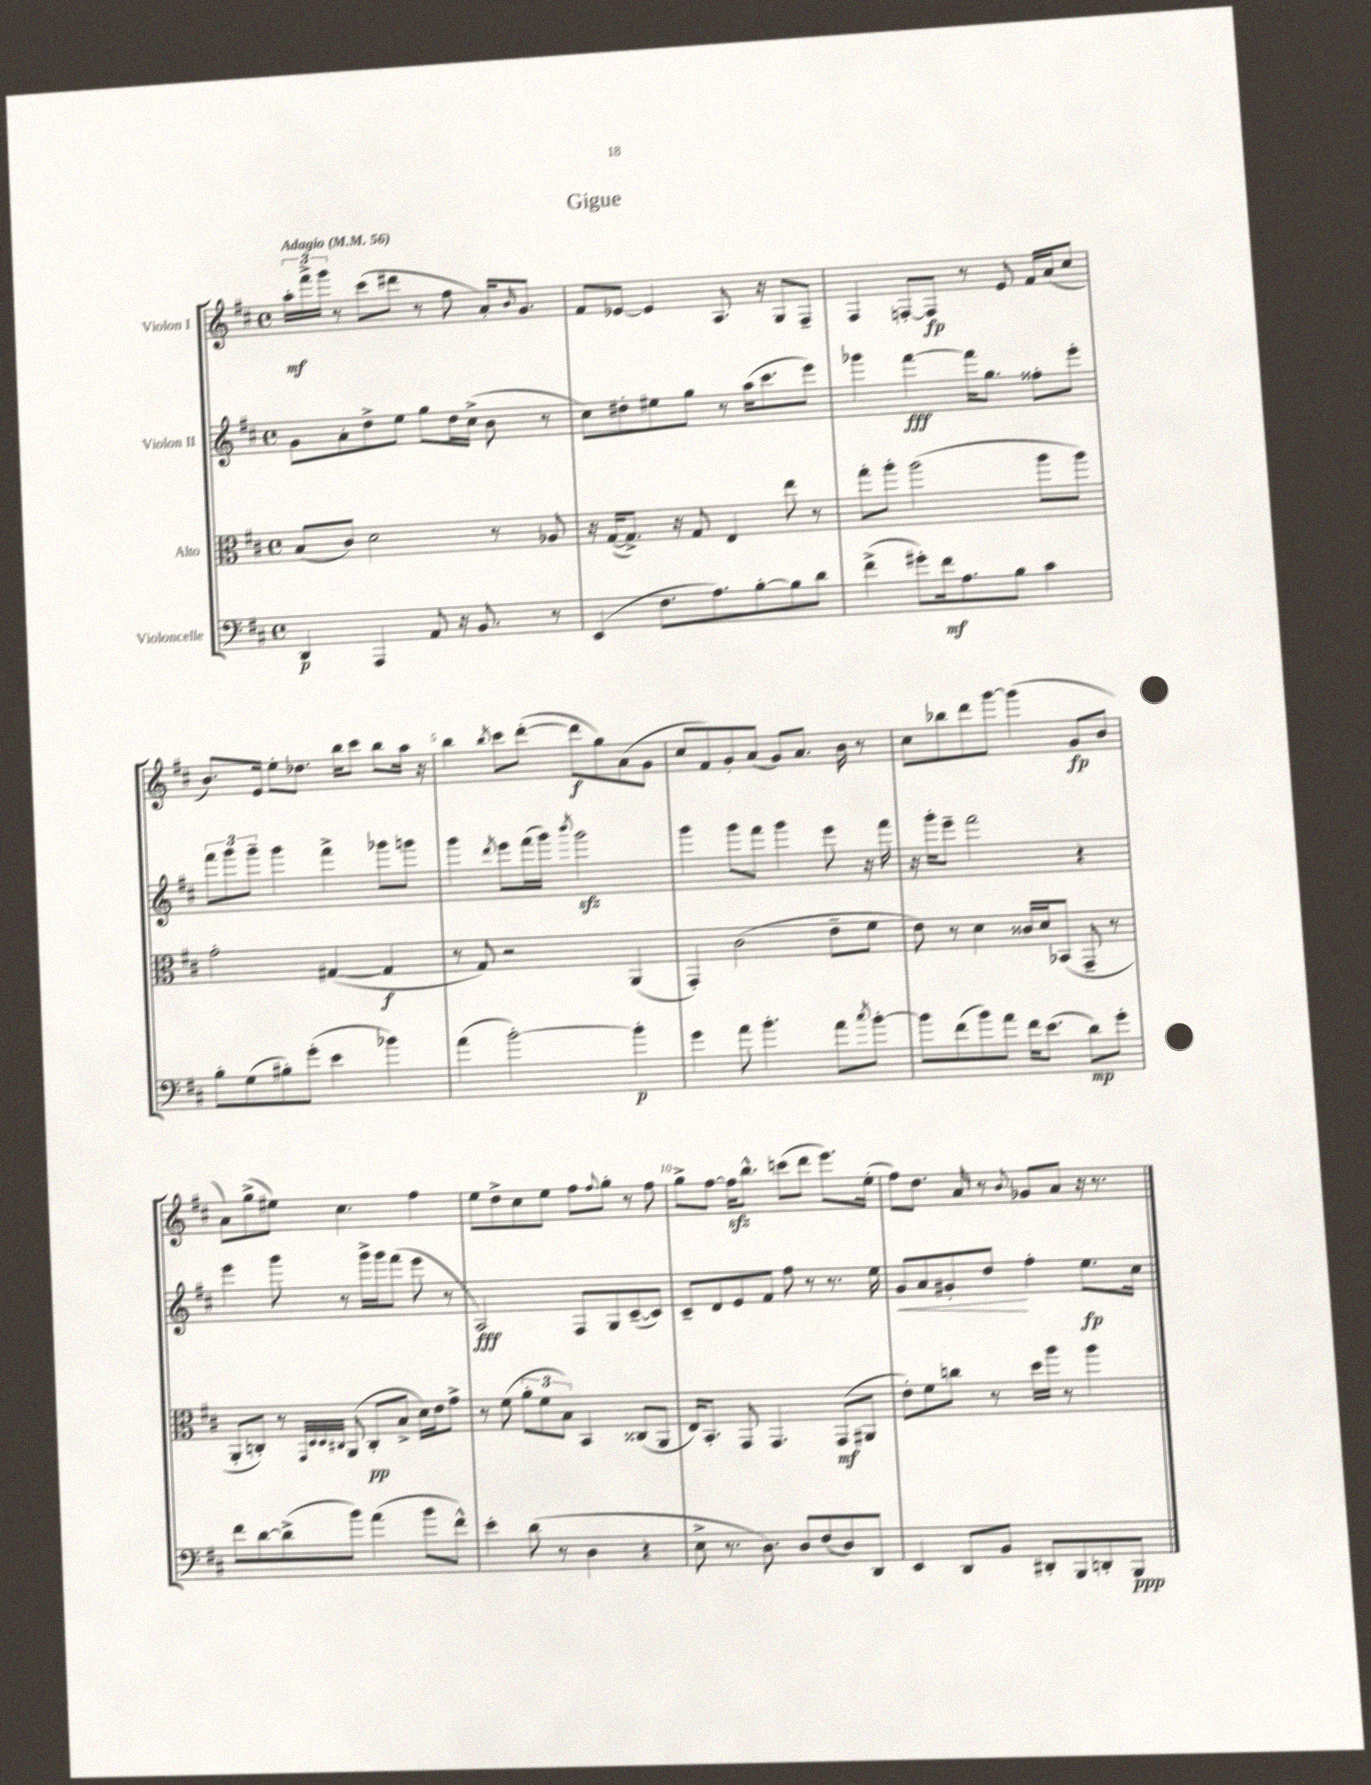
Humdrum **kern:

**kern	**kern	**kern	**kern
*staff4	*staff3	*staff2	*staff1
*clefF4	*clefC3	*clefG2	*clefG2
*k[f#c#]	*k[f#c#]	*k[f#c#]	*k[f#c#]
*M4/4	*M4/4	*M4/4	*M4/4
*met(c)	*met(c)	*met(c)	*met(c)
*MM56	*MM56	*MM56	*MM56
4DD	(8B	8g	24aa'
.	.	.	24fff#^
.	.	.	24ggg
.	8c#)	8a'	8r
4AAA	2d	8dd^	(8ccc#
.	.	8ee	8ddd#
8AA	.	8gg	8r
16r	.	16dd	8ff#
8.BB	.	(16cc#^	.
.	8r	8b	16a')
.	.	.	16qqb
.	.	.	8.g
8r	8A-	8r	.
=	=	=	=
(4EE	16r	8cc#)	8f#
.	([16G	.	.
.	8.G^])	8dd#'	[8e-
8.F#	.	8ee#	4e-]
.	16r	.	.
.	8G	8gg	.
8.A)	.	.	.
.	4E	8r	8.A
[8B'	.	(16aa	.
.	.	8.ccc#	16r
8B]	8ee	.	8G
8d	8r	8eee)	8F#~
=	=	=	=
(4f#^	8gg'	4ggg-	4F#
.	8aa'	.	.
8g#')	(2aa	[4fff#	[8F'
16f#	.	.	8F]
8.A	.	.	.
.	.	16fff#]	8r
.	.	8.gg	.
8B	.	.	8e
4c#	8aa	8ff##'	16f#
.	.	.	(16a
.	8aa)	8eee'	8cc#
=	=	=	=
8B'	2g'	12fff#	8.b)
.	.	12ggg	.
(8G	.	.	.
.	.	12ggg~	.
.	.	.	16e
8B#')	.	4ggg	8ee'
(8g'	.	.	8.dd-
4e	([4G#	4fff#^	.
.	.	.	16bb
.	.	.	8ccc#
4b-)	4G#]	8ggg-	8bb
.	.	8ggg	16aa
.	.	.	16r
=	=	=	=
(4a	8r	4ggg	4bb
.	8G)	.	.
.	.	8qddd	8qbb
[2b')	2r	8eee	8ccc#
.	.	(16fff#	([8ddd'
.	.	16ggg)	.
.	.	8qbbb	.
.	.	2ggg	8ddd]
.	.	.	8gg)
4b']	(4AA	.	(8a
.	.	.	8g
=	=	=	=
4g	4GG')	4ggg	8cc#
.	.	.	8f#)
8a	(2c#	8ggg	8g'
4.b'	.	8fff#	(8a
.	.	4ggg	8g)
.	.	.	8.a
8a	8e~	8eee	.
.	.	.	16b
8qcc#	.	.	.
[8b'	8f#	16r	8r
.	.	16fff#	.
=	=	=	=
8b]	8e)	16r	8cc#
.	.	16ggg'	.
(8f#	8r	8eee~	8bb-
8b)	4d	2fff#	8ddd
8a	.	.	[8ggg
16f#	16c##	.	(4ggg]
(8.e	16d	.	.
.	(8BB-	.	.
8d)	8GG~	4r	8g
8g'	8r	.	8b
=	=	=	=
8f#	8AA'	4eee	8a)
[8d	8C')	.	(8gg^
(8d^]	8r	8ggg	8ee#)
.	32qqGG	.	.
.	32qqD	.	.
.	32qqD	.	.
.	32qqC#	.	.
8b)	(8AA	8r	4.cc#
(4a	8C#'	16ggg^	.
.	.	16ggg	.
.	8B^	(8fff#	.
8b	16d)	8eee	4ff#
.	16e	.	.
8f#^^)	8g^	8r	.
=	=	=	=
4e'	8r	2A)	8ee
.	(8f#	.	8dd^
(8d	12a'	.	8cc#
.	12f#	.	.
8r	.	.	8ee
.	12B)	.	.
4D	4BB	8F#	8ff#
.	.	.	8qqff#
.	.	8G	8gg'
4r	(8C##	([8c#~	8r
.	8AA	8c#])	8ff#
=	=	=	=
8E^	16E)	8c#~	8gg^
.	8.BB'	.	.
8.r	.	8d	[8ff#
.	8GG	8e	16ff#]
8.D)	.	.	8.bb^^
.	4.GG	8f#	.
8D	.	8ff#	(8ccc
(8F#	.	8r	8ddd
8D)	(8GG	8.r	8.eee)
8DD	8AA#	.	.
.	.	16ee	(16ee'
=	=	=	=
4EE	8e')	8g	8ff#)
.	8f#	8a	8.dd
8DD	8cc	8g#'	.
.	.	.	16a
8BB	8r	8dd	8r
.	.	.	8qqb
8DD#'	16dd	4ff#'	8g-
.	16aa	.	.
8BBB	8r	.	8a
8DD'	4aa	8.ee	16r
.	.	.	8.r
8BBB	.	.	.
.	.	16cc#	.
==	==	==	==
*-	*-	*-	*-
